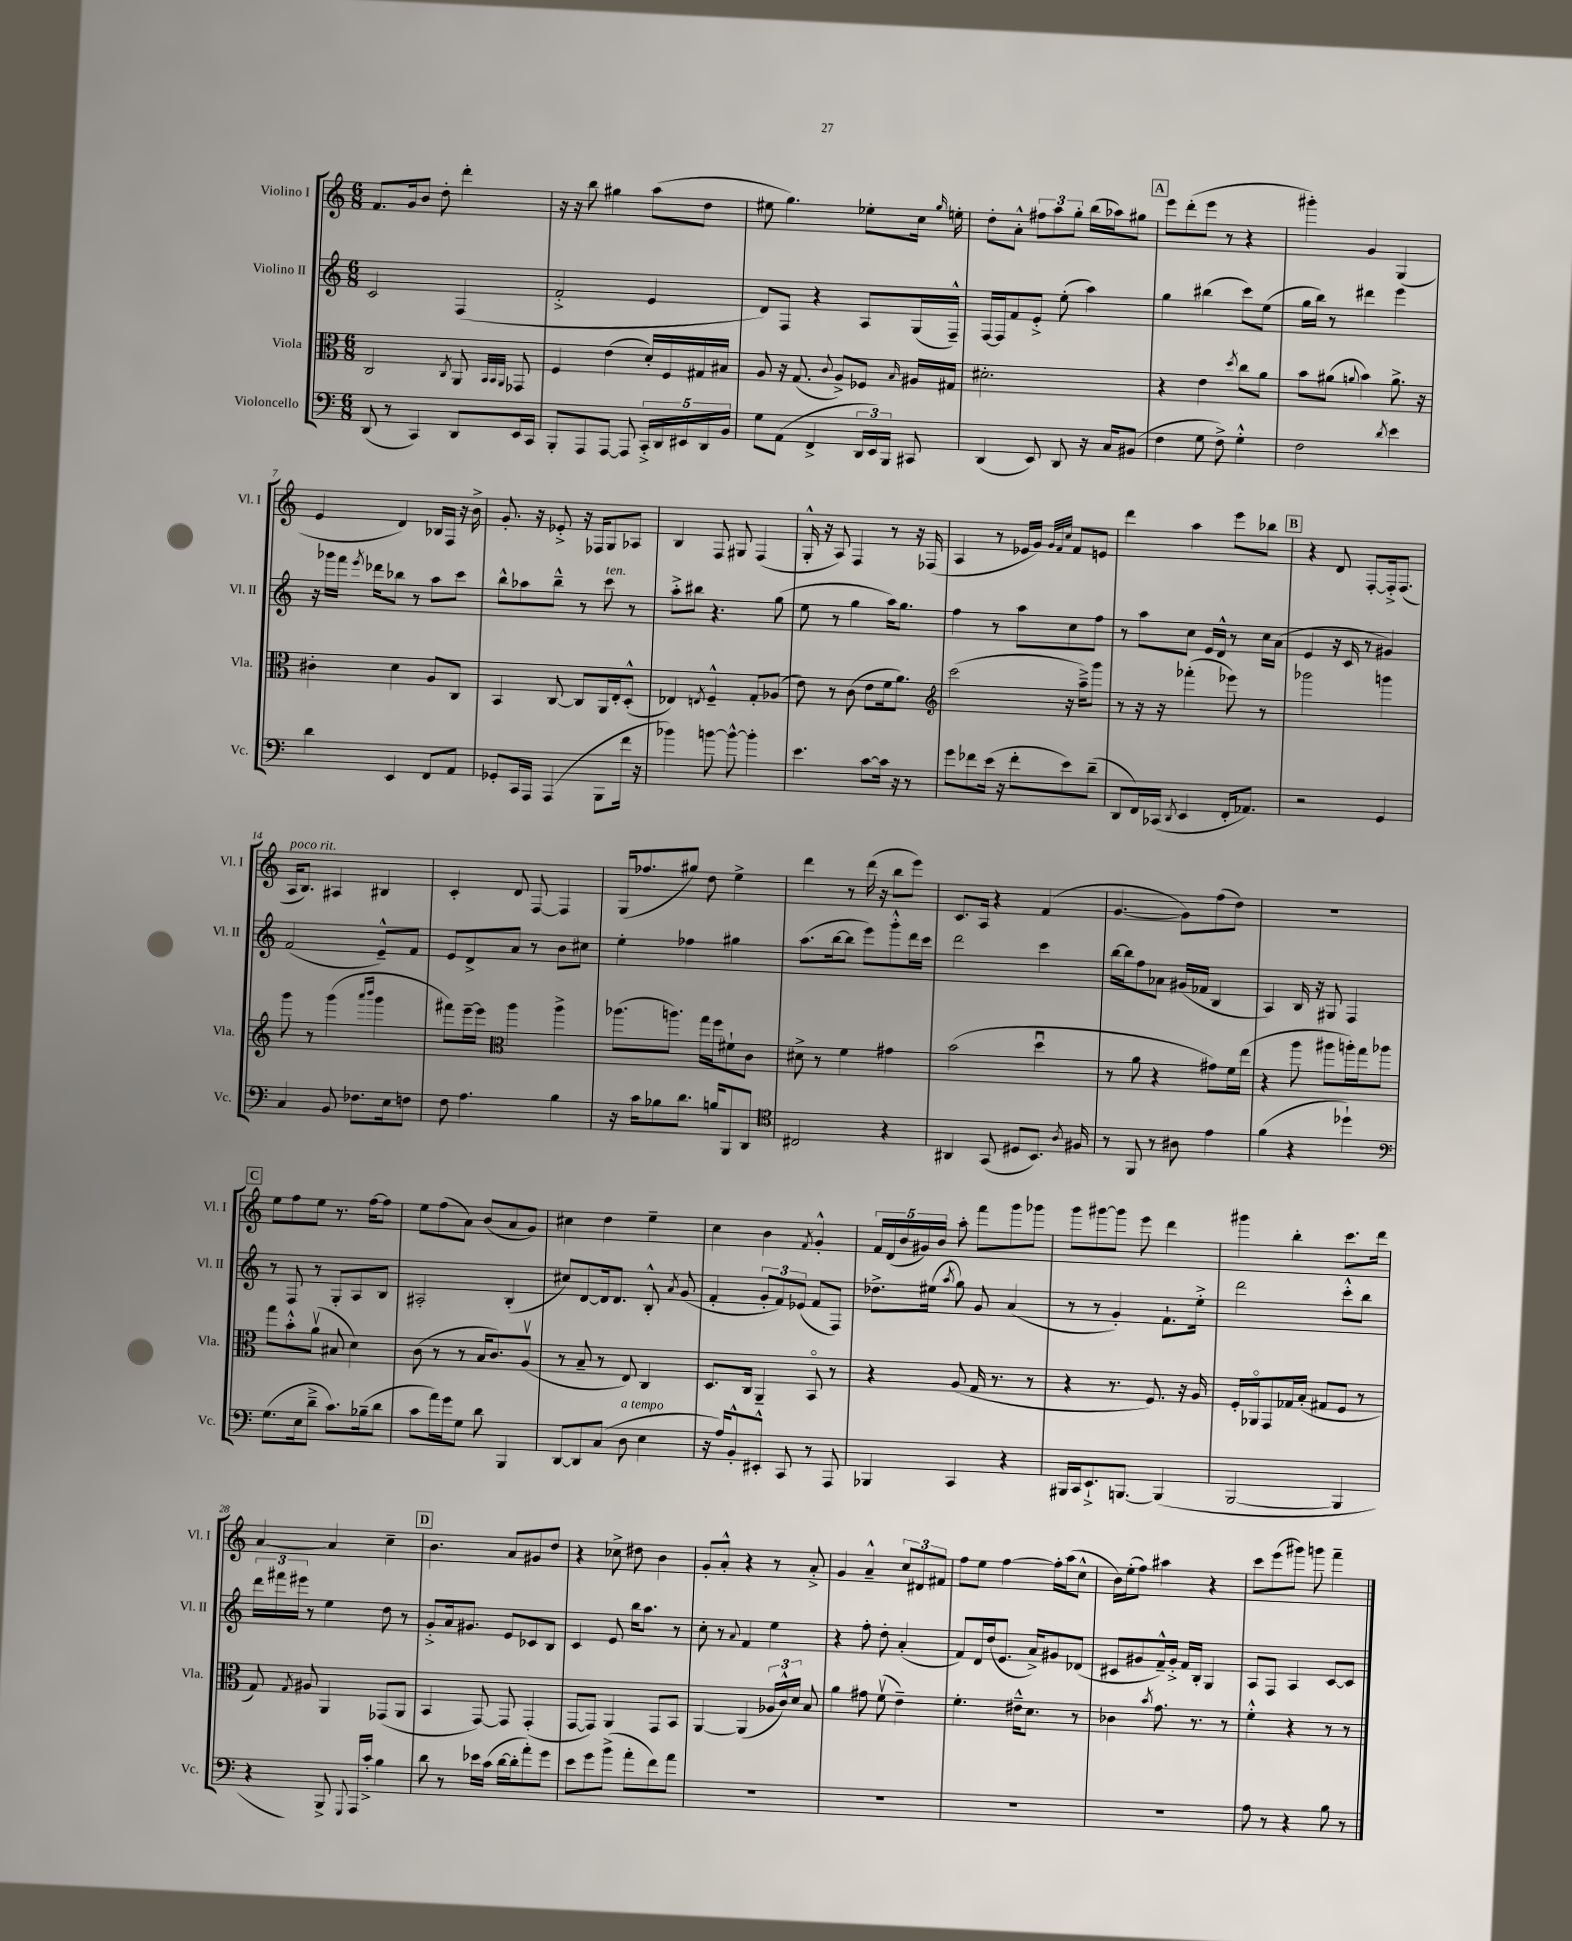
<<
\new StaffGroup <<
\new Staff = "s0" \with { instrumentName = "Violino I" shortInstrumentName = "Vl. I" } {
    \clef treble \key c \major \numericTimeSignature \time 6/8
    \autoBeamOff f'8.[ g'16 b'8] d''8-. d'''4-. |
    r16 r16 b''8 gis''4 a''8[( d''8] |
    eis''8 g''4.) ees''8[-. c''16] \grace { g''16 } e''16-. |
    d''8[-. a'8]-.-^ \tuplet 3/2 { fis''8[ a''8 g''8]-. } b''16[( aes''16) gis''8] |
    \mark \markup { \box "A" } e'''8[ d'''8-.( e'''8] r8 r4 |
    gis'''4-.) g'4 g4( |
    e'4 d'4) bes16[ f16] r16 b'16-> |
    g'8.-. r16 ees'8-.-> r16 fes16[ g8 aes8] |
    b4 f8 gis8 f4( |
    g16-.-^ r16 a8) f4 r8 r16 fes16( |
    a4 r8 ees'16[ g'16]) \grace { g'32[ f'32 c''32] } f'8[ e'8] |
    d'''4 a''4 e'''8[ bes''8] |
    \mark \markup { \box "B" } r4 d'8 f8[~-. f16-.-> f8.]( |
    a16[^\markup { \italic "poco rit." } b8.]) ais4 bis4 |
    c'4-. d'8 f8~ f4 |
    g16[( fes''8. gis''8]) d''8 e''4-> |
    d'''4 r8 d'''16( r16 b''8[ e'''8]) |
    c'8.[ a16] r4 f'4( |
    g'4.~ g'8[) f''8( d''8]) |
    R2. |
    \mark \markup { \box "C" } e''8[ f''8 e''8] r8. f''16[~ f''8] |
    e''8[ f''8( a'8]) b'8[( a'8 g'8]) |
    cis''4 d''4 e''4-- |
    c''4 b'4 \acciaccatura { f'8 } g'4-.-^ |
    \tuplet 5/4 { f'16[ d'16( b'16 gis'16) b'16] } a''8-. f'''8[ g'''8 ges'''8] |
    g'''8[ gis'''8~ gis'''8] e'''8 d'''4 |
    gis'''4 b''4-. c'''8.[ d'''16] |
    a'4~ a'4 c''4-- |
    \mark \markup { \box "D" } b'4. a'8[ gis'8 d''8] |
    r4 ces''8-> dis''8 b'4 |
    g'8[-. a'8]-.-^ r4 r8 a'8-.-> |
    g'4 a'4---^ \tuplet 3/2 { c''8[ dis'8 fis'8] } |
    f''8[ e''8] f''4~ f''16[-. a''16( c''8]-^ |
    b'16[) e''16-.( f''8]) ais''4 r4 |
    c'''8[ e'''8( gis'''8]) g'''8 f'''4-- \bar "|." |
}
\new Staff = "s1" \with { instrumentName = "Violino II" shortInstrumentName = "Vl. II" } {
    \clef treble \key c \major \numericTimeSignature \time 6/8
    \autoBeamOff c'2 f4( |
    f'2-.-> e'4 |
    d'8[) f8] r4 a8[ g16( f16]---^) |
    f16[~ f16 f'8 e'8]-.-> e''8-.( a''4) |
    \mark \markup { \box "A" } g''4 bis''4( c'''8[) e''8]( |
    g''16[ b''16]) r8 dis'''4 e'''4 |
    r16 ges'''16[ f'''16] \acciaccatura { e'''8 } des'''16[ bes''8] r8 a''8[ c'''8] |
    b''8[-^ aes''8 b''8]---^ r8 c'''8^\markup { \italic "ten." } r8 |
    a''8[-.-> bis''8] r4. g''8( |
    e''8 r8 g''4 a''16[) g''8.] |
    f''4 r8 a''8[ c''8 f''8] |
    r8 a''8[ c''8] e'16[ d'16]-^ r8 c''16[ a'16]( |
    \mark \markup { \box "B" } e'4 r16 c'16 r8 gis'4) |
    f'2( e'8[---^) f'8] |
    e'8[ d'8-> a'8] r8 b'8[ cis''8] |
    e''4-. fes''4 gis''4 |
    a''8.[( b''16~ b''8] e'''8[) g'''8-.-^ d'''16 c'''16] |
    d'''2 c'''4 |
    b''16[~ b''16 f''8 aes'8] gis'16[( fes'16] b4 |
    a4) b16 r16 gis8 f4 |
    \mark \markup { \box "C" } r8 f8 r8 g8[-. a8 b8] |
    ais2-. b4-.( |
    cis''8[) d'8~ d'16 d'8.] b8-.-^ \acciaccatura { a'8 } g'8( |
    f'4-. \tuplet 3/2 { g'8[-. f'8) ees'8]( } f'8[ f8]) |
    des''8.[-> eis''16]( \acciaccatura { a''8 } g''8) g'8 a'4( |
    r8 r8 g'4-.) f'8.[-! e''16]-.-> |
    d'''2 c'''8[-.-^ b''8] |
    \tuplet 3/2 { d'''16[ fis'''16 eis'''16] } r8 e''4 d''8 r8 |
    \mark \markup { \box "D" } g'8[-.-> a'16 gis'8.] e'8[ ces'8 b8] |
    c'4 e'8 b''16[ a''8.] r8 |
    c''8-. r8 \appoggiatura { a'8 } f'4 e''4 |
    r4 f''8-. d''8-. a'4-.( |
    f'8[) d'16 d''16( e'8.] a'16[->) gis'8 des'8]( |
    cis'8[ gis'8 f'16---^) gis'16]-.-> f'16[ b16]-. g4 |
    a8[ f8] a4 c'8[~ c'8] \bar "|." |
}
\new Staff = "s2" \with { instrumentName = "Viola" shortInstrumentName = "Vla." } {
    \clef alto \key c \major \numericTimeSignature \time 6/8
    \autoBeamOff c2 \acciaccatura { c8 } a,8 \grace { b,32[ b,32 a,32] } ges,8 |
    f4 e'4( d'16[-.) f16 gis16 bis16] |
    a8 r16 g8.( \appoggiatura { c'8 } a8[->) fes8] \grace { b16 } ais16[ gis16] |
    dis'2.-. |
    \mark \markup { \box "A" } r4 e'4 \acciaccatura { d''8 } c''8[ a'8] |
    b'8[ ais'8]( \appoggiatura { a'8 } b'4) a'8.-> r16 |
    cis'4-. d'4 a8[ c8] |
    b,4 c8~ c8[ a,16 e16-. d8]-.-^( |
    ees4) \acciaccatura { e8 } f4---^ g8[-. aes8]( |
    e'8) r8 c'8( e'8[ f'16 a'8.]) |
    \clef treble c'''2( r16 a''16[--->) g'''8] |
    r8 r16 r16 fes'''4-.( ees'''8) r8 |
    \mark \markup { \box "B" } ges'''2 g'''4 |
    g'''8 r8 g'''4( \grace { a'''16[ b'''16] } g'''4 |
    fis'''8[) e'''16~-- e'''16] \clef alto a''4 a''4-> |
    aes''8.[( a''8.]) g''16[ f''16 fis'8-! c'8] |
    dis'8-> r8 f'4 gis'4 |
    b'2( d''4\downbow |
    r8 a'8 r4 gis'8[) f'16 e''16]( |
    r4 a''8 ais''8[ a''16-.) g''16 aes''8] |
    \mark \markup { \box "C" } g''8[ b'8-.-^ a'8]\upbow( bis8 d'4) |
    c'8( r8 r8 b16[ c'8.) a8]\upbow( |
    r8 b8-- r8 e8) c4 |
    d8.[ c16] a,4-- b,8\flageolet r8 |
    r4 a8( g16 r8. r8 |
    r4 r8. f8.) r16 a16 |
    f16[-. aes,16\flageolet g,8 ges16 b16]-.( gis8[ f8] r8 |
    g8) \acciaccatura { g8 } ais8 a,4 ges,8[( a,8] |
    \mark \markup { \box "D" } b,4 g,8~) g,8 g,4-.( |
    g,8[~ g,8]) a,4 g,8[ b,8] |
    a,4~ a,4( \tuplet 3/2 { aes16[ c'16-^) d'16] } b8 |
    a'4 gis'8 f'8\upbow( e'4--) |
    f'4.-. eis'16[---^ d'8.] r8 |
    ces'4 \acciaccatura { b'8 } g'8. r8. r8 |
    f'4-.-^ r4 r8 r8 \bar "|." |
}
\new Staff = "s3" \with { instrumentName = "Violoncello" shortInstrumentName = "Vc." } {
    \clef bass \key c \major \numericTimeSignature \time 6/8
    \autoBeamOff d,8( r8 c,4) d,8[ e,16 c,16] |
    b,,8[-. a,,8 a,,8]~ a,,8 \tuplet 5/4 { c,16[-.-> d,16 eis,16 d,16 b,16] } |
    g8[ a,8]( f,4-> \tuplet 3/2 { d,16[ e,16) b,,16] } cis,8 |
    d,4( e,8) d,8 r16 c16[ bis,8]( |
    \mark \markup { \box "A" } f4 g8 f8->) g4-.-^ |
    f2 \acciaccatura { d'8 } e'4 |
    d'4 e,4 f,8[ a,8] |
    ges,8[-. c,16 a,,16] a,,4( b,,8[ f'16] r16 |
    bes'4) b'8~ b'8~-^ b'4-. |
    e'4. c'8[~ c'16] r16 r8 |
    g'8[ fes'8 e'16]( r16 fes'8[-. e'8) d'8]--( |
    d,8[ f,16) ces,16]( \acciaccatura { d,8 } e,4 f,16[-. aes,8.]) |
    \mark \markup { \box "B" } r2 g,4 |
    c4 b,8 fes8.[ e16 f8] |
    f8 a4. b4 |
    r16 c'16[ bes8 d'8.] b16[ b,,8 d,8] |
    \clef tenor cis2 r4 |
    ais,4 g,8( dis8[ b,8.]) \acciaccatura { a8 } fis16 |
    r8 f,8 r8 ais8 e'4 |
    f'4( r4 des''4-!) |
    \mark \markup { \box "C" } \clef bass g8.[( e16 d'8]---> c'8.[) bes16--( d'8] |
    c'8[ a'16) g'16 g8] d'8 b,,4 |
    d,8[~ d,8 c8]( d8^\markup { \italic "a tempo" } e4 |
    r16 a16[) b,8-.-^ eis,8]-.-^ c,8 r8 a,,8 |
    bes,,4 c,4 r4 |
    bis,,16[ c,16 e,8.-!-> b,,8.]~ b,,4( |
    b,,2~ b,,4 |
    r4 b,,8->) \appoggiatura { g,,8 } a,,16[ c'16]-.-> b4 |
    \mark \markup { \box "D" } d'8 r8 ees'16[ c'16]( d'16[~ d'16-. a'8-.) g'8] |
    e'8[ g'8 b'8]->( a'8[-. f'8) a'8] |
    R2. |
    R2. |
    R2. |
    R2. |
    a8 r8 r4 b8 r8 \bar "|." |
}
>>
>>
